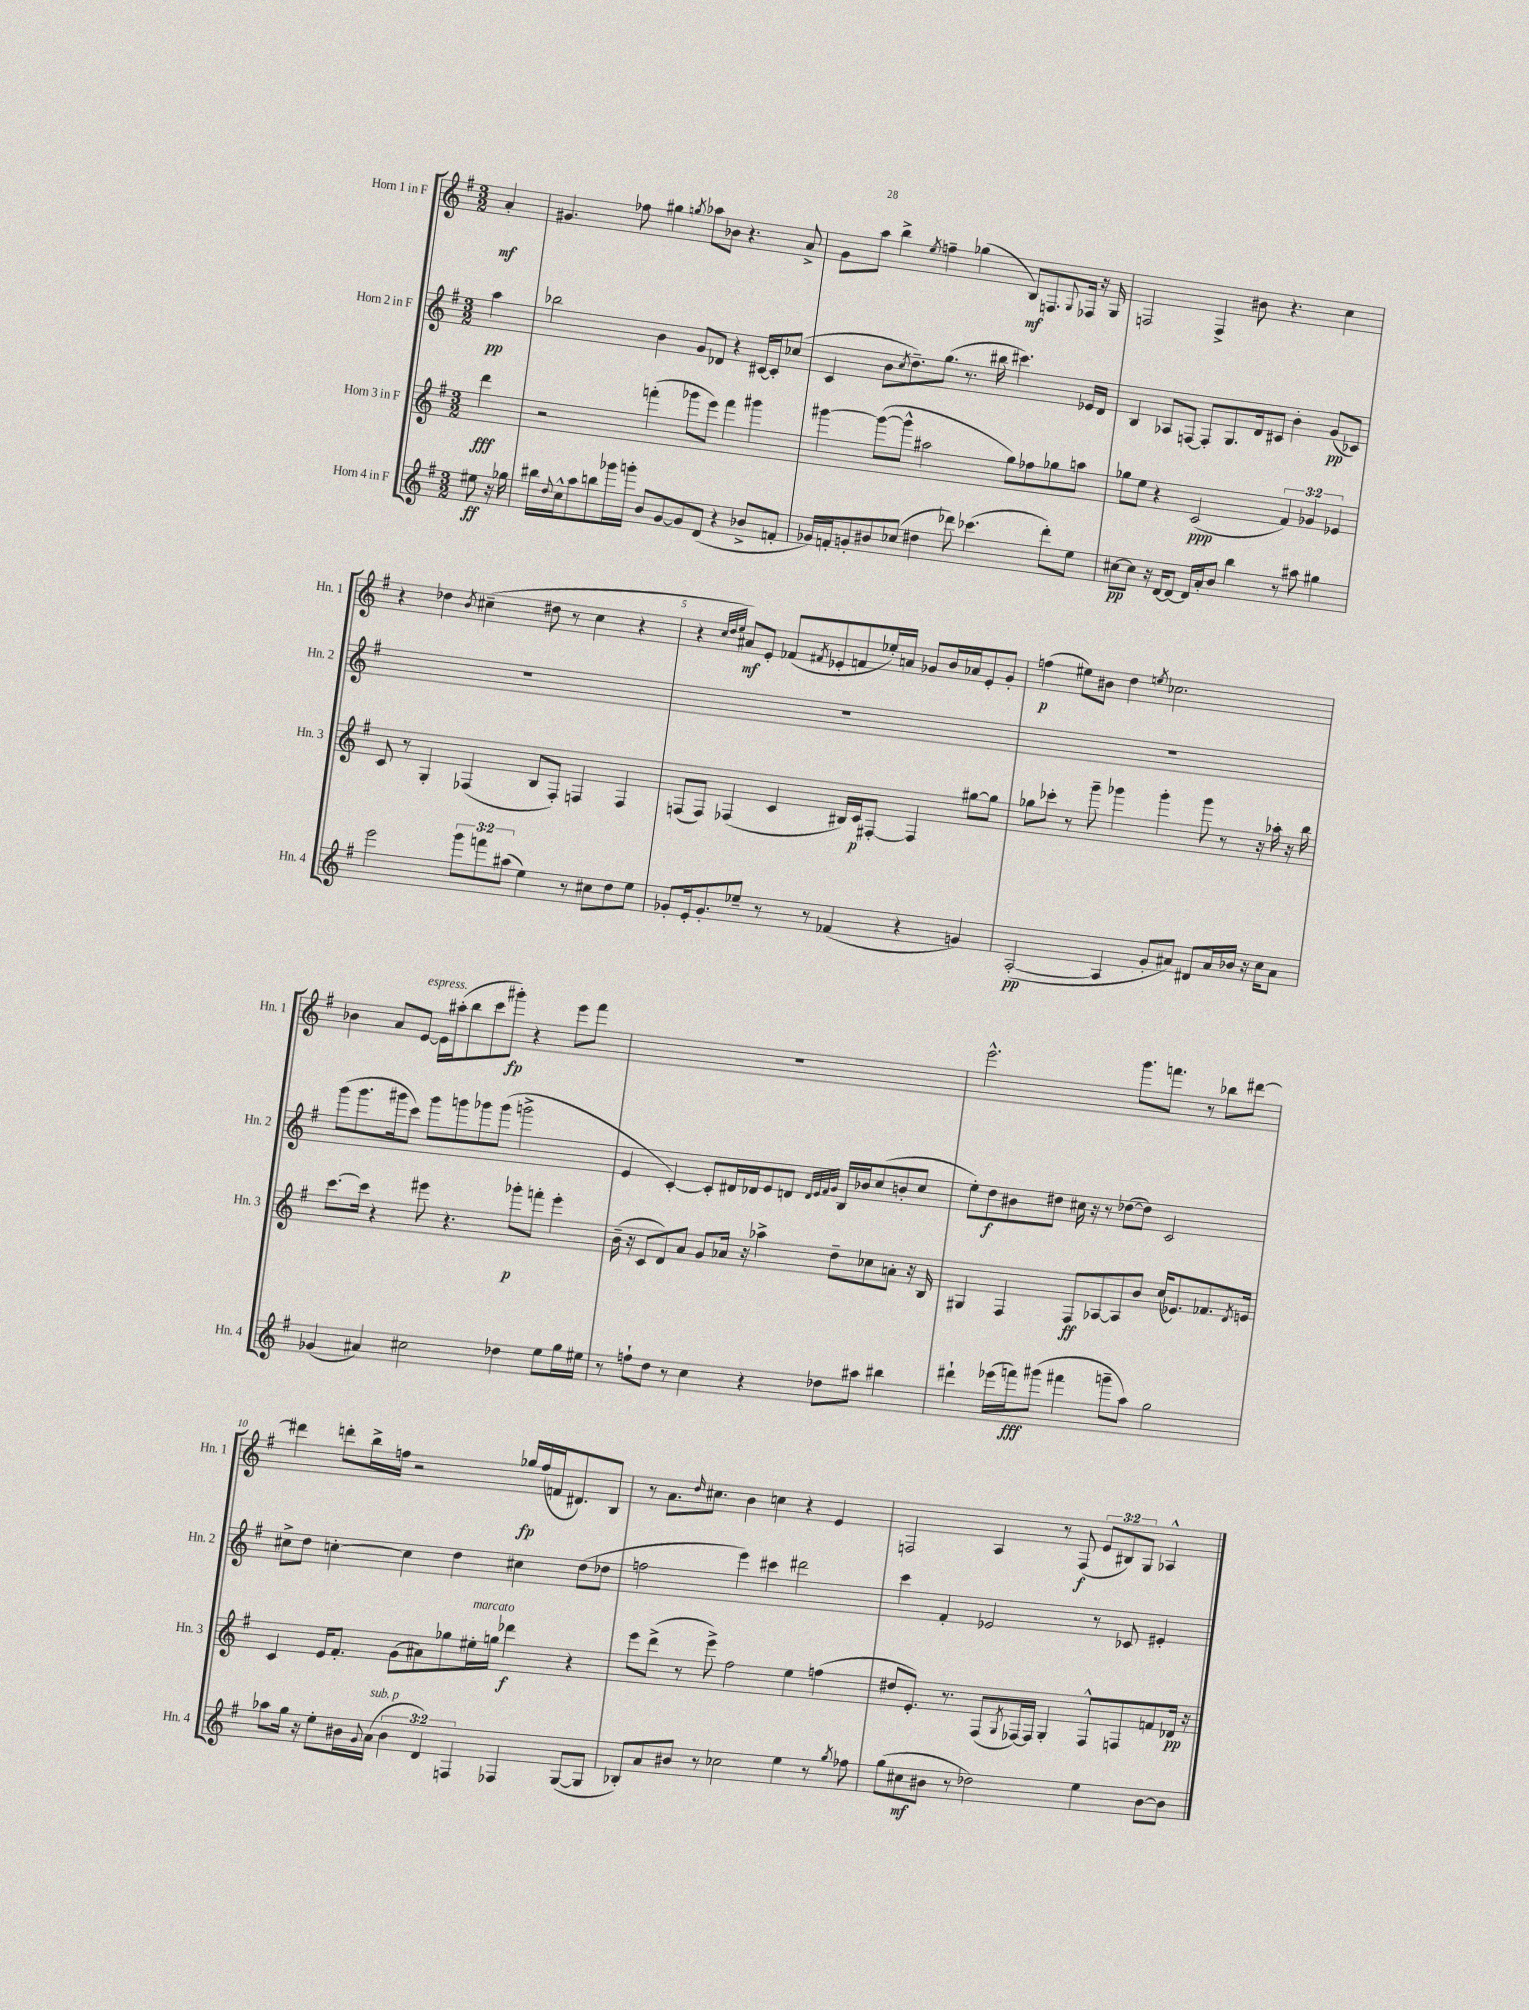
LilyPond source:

<<
\new StaffGroup <<
\new Staff = "s0" \with { instrumentName = "Horn 1 in F" shortInstrumentName = "Hn. 1" } {
    \clef treble \key g \major \numericTimeSignature \time 3/2 \override Staff.TupletNumber.text = #tuplet-number::calc-fraction-text \partial 4
    a'4-.\mf |
    gis'4. fes''8 gis''4 \acciaccatura { g''8 } aes''8 bes'8 r4. a'8-> |
    g'8 a''8 b''4-> \acciaccatura { e''8 } f''4-- ges''4( b8\mf) f8. \appoggiatura { g8 } fes16 r16 g16 |
    f2 f4-> bis'8 r4. c''4 |
    r4 des''4 \acciaccatura { b'8 } cis''4--( dis''8 r8 cis''4 r4 |
    r4 \grace { c''32 d''32 e''32 } ais'8\mf) e'8-. fes'8( \acciaccatura { fis'8 } ees'8-. f'8 ees''16-.) a'16 ges'8 b'16 aes'16 ees'8-. ges'8-. |
    f''4\p( eis''8) bis'8 d''4 \acciaccatura { e''8 } ces''2. |
    bes'4 a'8 e'8~^\markup { \italic "espress." } e'16 ais''16-.( b''8 c'''8 gis'''8-.\fp) r4 e'''8 fis'''8 |
    R1. |
    e'''2.-^ g'''8. f'''8. r8 bes''8 dis'''8~ |
    dis'''4 d'''8-. b''16-> f''16 r2 ges''16\fp f''16( f'16 dis'8.) b8 |
    r8 a'8. \grace { d''16 } cis''8. b'4 c''4 r4 e'4 |
    f2 a4 r8 f8\f( \tuplet 3/2 { e'8 bis8) g8 } aes4-^ \bar "|." |
}
\new Staff = "s1" \with { instrumentName = "Horn 2 in F" shortInstrumentName = "Hn. 2" } {
    \clef treble \key g \major \numericTimeSignature \time 3/2 \partial 4
    a''4\pp |
    bes''2 b'4 g'8 des'8 r4 cis'16~ cis'16-. ces''8( |
    c'4 b'8 \acciaccatura { c''8 } d''8.--) g''8.( r8. bis''16 cis'''4.) ees'16 d'16 |
    b4 aes8 f8~ f8-. g8. d'16 cis'8 b'4-. g'8\pp( ces'8) |
    R1. |
    R1. |
    R1. |
    g'''8( g'''8. gis'''16 c'''8) gis'''8 g'''8 ges'''8 ges'''8( g'''2-> |
    e'4 c'4~-.) c'8-. dis'16 des'16 e'8 d'8 \grace { d'32 e'32 fis'32 g'32 } b16 bes'16 c''8( b'8-. c''8 |
    e''8-.) d''8\f bis'8 dis''8 cis''16 r16 r8 des''8~( des''8) c'2 |
    cis''8-> d''8 c''4~-. c''4 d''4 cis''4 d''8( des''8 |
    f''2 e'''4) cis'''4 dis'''2 |
    c'''4 fis'4-. ees'2 r8 ces'8 eis'4-. \bar "|." |
}
\new Staff = "s2" \with { instrumentName = "Horn 3 in F" shortInstrumentName = "Hn. 3" } {
    \clef treble \key g \major \numericTimeSignature \time 3/2 \override Staff.TupletNumber.text = #tuplet-number::calc-fraction-text \partial 4
    d'''4\fff |
    r2 f'''4-.( ges'''8 e'''8) f'''4 gis'''4 |
    gis'''4~ gis'''8~( gis'''8-^ ais''2 g''8) fes''8 ges''8 a''8 |
    ges''8 e''8 r4 c'2\ppp( \tuplet 3/2 { fis'4) ges'4 ees'4 } |
    c'8 r8 g4-. fes4( b8 fes8-.) f4 f4 |
    f8( f8) fes4( c'4 bis16) c'16\p fis8~-. fis4 gis''8~ gis''8 |
    ges''8 ces'''8-. r8 g'''8-- ges'''4 ges'''4-. ges'''8 r8 r16 aes''16-. r16 b''16 |
    c'''8.~ c'''16 r4 eis'''8 r4. ges'''8-.\p f'''8-. eis'''4-. |
    b'16--( r16 c'8 d'8) a'8 g'8 aes'16 r16 aes''4-> d''8-- ces''8 a'8-. r16 b16 |
    gis4 fis4 fis8\ff aes8~ aes8 b'8 c''16( ees'8.) fes'8. \acciaccatura { d'8 } e'16 |
    c'4 e'16 fis'8.-. g'8( ais'8) ges''8 eis''16-.^\markup { \italic "marcato" } g''16 des'''4\f r4 |
    e'''8 d'''8->( r8 e'''8->) fis''2 e''4 f''4( |
    dis''8 e'8.-.) r8. fis8( \acciaccatura { g8 } fes16~) fes16 g4-. fes8-^ f8 f'8 des'16\pp r16 \bar "|." |
}
\new Staff = "s3" \with { instrumentName = "Horn 4 in F" shortInstrumentName = "Hn. 4" } {
    \clef treble \key g \major \numericTimeSignature \time 3/2 \override Staff.TupletNumber.text = #tuplet-number::calc-fraction-text \partial 4
    eis''8\ff r16 ges''16 |
    bis''16 \appoggiatura { d''8 } c''16-^ a''8 b''8 ges'''16 g'''16-. b'8 g'8~ g'8 d'8( r4 bes'8-> f'8-. |
    ges'16) f'16-. g'8-. bis'8 ces''8( dis''4 des'''8) ces'''4.( des'''8-.) e''8 |
    cis''8~\pp cis''8 r16 d'16~ d'8~ d'16 a'16-. b'8 b''4 r8 ais''8 gis''4 |
    e'''2 \tuplet 3/2 { g'''8 f'''8 ais''8( } e''4) r8 cis''8 d''8 e''8 |
    ges'8-. e'16-. ges'8.-. ees''8-- r8 r8 fes'4( r4 g'4) |
    a2~-.\pp( a4 g'8-. ais'8) dis'8 ais'16 bes'16 r16 c''16 ais'8 |
    ges'4( ais'4) cis''2 des''4 e''8 g''16 eis''16 |
    r8 f''8-! d''8 r8 c''4 r4 des''8 ais''8 bis''4 |
    dis'''4-! ees'''16( f'''16\fff) gis'''8( fis'''4 g'''8-- a''8) g''2 |
    aes''8 g''16 r16 e''8-. bis'16 \appoggiatura { g'8 } a'16^\markup { \italic "sub. p" }( \tuplet 3/2 { bis'4 d'4) f4 } fes4 g8~( g8 |
    bes8-.) a'8 bis'8 r8 ces''2 e''4 r8 \acciaccatura { g''8 } fes''8 |
    g''8( cis''8\mf bis'8 r8 des''2) e''4 bis'8~ bis'8 \bar "|." |
}
>>
>>
\layout { \context { \Score \override BarNumber.break-visibility = ##(#f #t #t) barNumberVisibility = #(every-nth-bar-number-visible 5) } }
